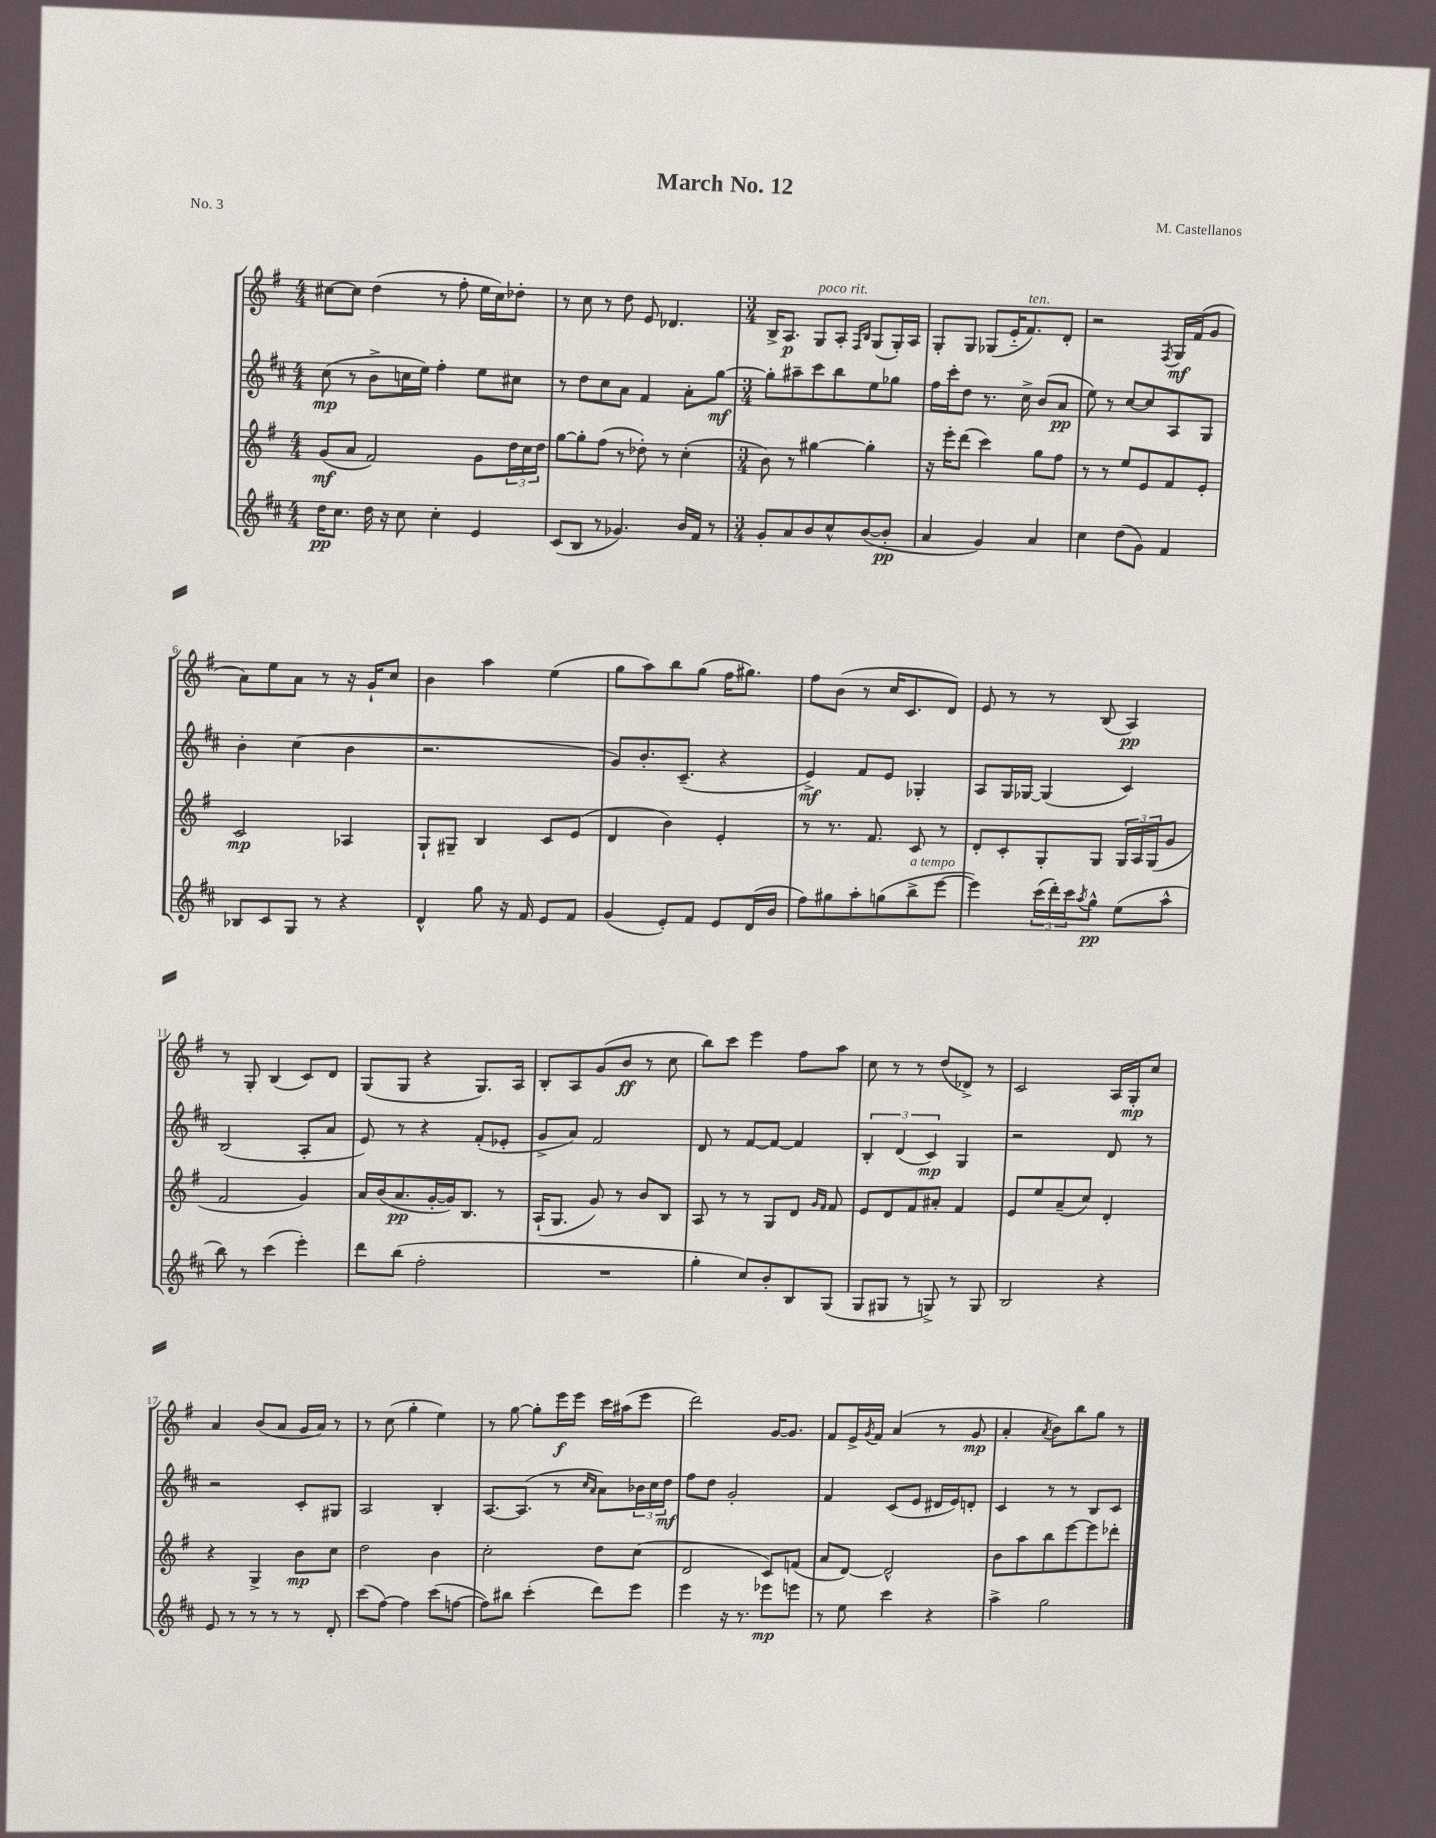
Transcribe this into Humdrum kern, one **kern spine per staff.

**kern	**kern	**kern	**kern
*staff4	*staff3	*staff2	*staff1
*clefG2	*clefG2	*clefG2	*clefG2
*k[f#c#]	*k[f#]	*k[f#c#]	*k[f#]
*M4/4	*M4/4	*M4/4	*M4/4
16dd	(8g	(8cc#	[8cc#
8.cc#	.	.	.
.	8a	8r	8cc#]
16dd	2f#)	8b^	(4dd
16r	.	.	.
8cc#	.	16cc	.
.	.	16ee)	.
4cc#'	.	4ff#'	8r
.	.	.	8ff#'
4e	8g	8ee	16ee
.	.	.	16cc#)
.	24dd	8cc#	8dd-'
.	24cc	.	.
.	24dd	.	.
=	=	=	=
(8c#	[8gg	8r	8r
8B	8gg']	8dd	8cc
8r	(8ff#	8cc#	8r
4.g-)	8r	8a	8dd
.	8dd-')	4f#	8e
.	8r	.	4.d-
16b	(4cc'	8a'	.
16f#	.	.	.
8r	.	[8gg	.
=	=	=	=
*M3/4	*M3/4	*M3/4	*M3/4
8g'	8b)	8gg']	16B^
.	.	.	8.A
8a	8r	8aa#~	.
8b	[4gg#	8ccc#	8G
8cc#^^	.	8bb	8A'
.	.	.	16qqF#
.	.	.	16qqB
([8b	4gg#']	8ee	(8G
8b']	.	8gg-	16G')
.	.	.	16A
=	=	=	=
4a	16r	16ff#	8G'
.	16eee'	16ccc#'	.
.	(8ddd	8dd	8G
4g)	4ccc)	8.r	(8G-
.	.	.	16e'~
.	.	16cc#^	8.f#)
4a	8gg	(8b	.
.	8ff#	8a	8d'
=	=	=	=
4cc#	8r	8ee)	2r
.	8r	8r	.
(8dd	8ee	[8cc#	.
8g)	8e	8cc#]	.
.	.	.	8qF#
4f#	8f#	8A	16G
.	.	.	(16f#
.	8e'	8G	8g
=	=	=	=
8B-	2c	4b'	8a)
8c#	.	.	8ee
8G	.	(4cc#	8a
8r	.	.	8r
4r	4A-	4b	16r
.	.	.	16g`
.	.	.	8cc
=	=	=	=
4d^^	8G`	2.r	4b
.	8G#~	.	.
8gg	4B	.	4aa
16r	.	.	.
16f#	.	.	.
8e	8c	.	(4ee
8f#	(8e	.	.
=	=	=	=
(4g	4d	8g)	8gg
.	.	8.b'	8aa)
8e')	4b)	.	8bb
.	.	(8.c#~	.
8f#	.	.	(8gg
8e	4e'	4r	16ff#
.	.	.	8.gg#)
(16d	.	.	.
16b	.	.	.
=	=	=	=
8ff#)	8r	4e^)	8ff#
8gg#	8.r	.	(8b
8aa'	.	8f#	8r
.	8.f#	.	.
(8gg	.	8e	16cc
.	.	.	8.c
8bb^	8c	4G-'	.
[8eee	8r	.	8d)
=	=	=	=
4eee])	8d'	8A	8e
.	8c'	16G	8r
.	.	[16G-	.
(24ccc#	8G'	(4G-]	8r
24ddd')	.	.	.
24ccc#	.	.	.
8qaa	.	.	.
8gg^^	8G	.	(8B
(8ee	24G	4c#)	4A)
.	24A	.	.
.	(24G	.	.
8aa^^	8g	.	.
=	=	=	=
8bb)	2f#	(2B	8r
8r	.	.	8G'
(4ccc#	.	.	(4B
4eee')	4g)	8A'	8c)
.	.	8a	8d
=	=	=	=
8ddd	16a	8e)	(8G
.	(16b	.	.
(8bb	8.a	8r	8G
2ff#'	.	4r	4r
.	[16g'	.	.
.	16g])	.	.
.	8.B	.	.
.	.	(8f#'	8.G)
.	8r	8e-'	.
.	.	.	16A
=	=	=	=
2.r	(16A`	8g^	8B'
.	8.G	.	.
.	.	8a)	8A
.	8g)	2f#	(8g
.	8r	.	8b
.	8b	.	8r
.	8B	.	8cc
=	=	=	=
4gg'	8A	8d	8bb)
.	8r	8r	8ccc
8cc#)	8r	[8f#	4eee
8b'	8G	8f#_	.
8B	8d	4f#]	8ff#
.	16qqg	.	.
.	16qqf#	.	.
(8G	8f#	.	8aa
=	=	=	=
8G	8e	6B'	8cc
8G#	8d	.	8r
.	.	(6d	.
8r	8f#	.	8r
.	.	6c#)	.
8G^)	8a#'	.	(8dd
8r	4f#	4G	8d-^)
8G	.	.	8r
=	=	=	=
2B	8e	2r	2c
.	8ee	.	.
.	(8a~	.	.
.	8cc)	.	.
4r	4d'	8d	16A
.	.	.	16G'
.	.	8r	8cc
=	=	=	=
8e	4r	2r	4a
8r	.	.	.
8r	4G^	.	(8b
8r	.	.	8a
8r	8b	8c#'	16g
.	.	.	16a)
8d'	8cc	8G#	8r
=	=	=	=
(8ccc#	2dd	2A	8r
[8ff#)	.	.	(8cc
4ff#]	.	.	4gg'
(8ccc#	4b	4B'	4ee)
[8ff	.	.	.
=	=	=	=
8ff])	2cc'	[8.A	8r
8bb#	.	.	[8gg
.	.	(8.A]	.
(4ccc#'	.	.	8gg']
.	.	8r	16eee
.	.	.	16eee
.	.	16qqcc#	.
.	.	16qqa	.
8ddd)	8dd	8a)	16ccc
.	.	.	(16aa#
8eee	(8cc	24b-	8eee
.	.	24cc#	.
.	.	24dd	.
=	=	=	=
4eee	2d	8ff#	2ddd)
.	.	8dd	.
16r	.	2g'	.
8.r	.	.	.
8eee-	8c)	.	[16g
.	.	.	8.g]
8eee	(8f	.	.
=	=	=	=
8r	8a	4f#	8f#
8ee	[8d)	.	16e^
.	.	.	8qg
.	.	.	16f#
4ccc#	2d^^]	(8c#	(4a
.	.	8e	.
4r	.	16d#	8r
.	.	16e)	.
.	.	8d'	8g
=	=	=	=
4aa^	8b	4c#	4a'
.	8aa	.	.
.	.	.	8qa
2gg	8bb	8r	8b)
.	[8eee	8r	8bb
.	8eee]	8B	8gg
.	8ddd-'	8c#	8r
==	==	==	==
*-	*-	*-	*-
